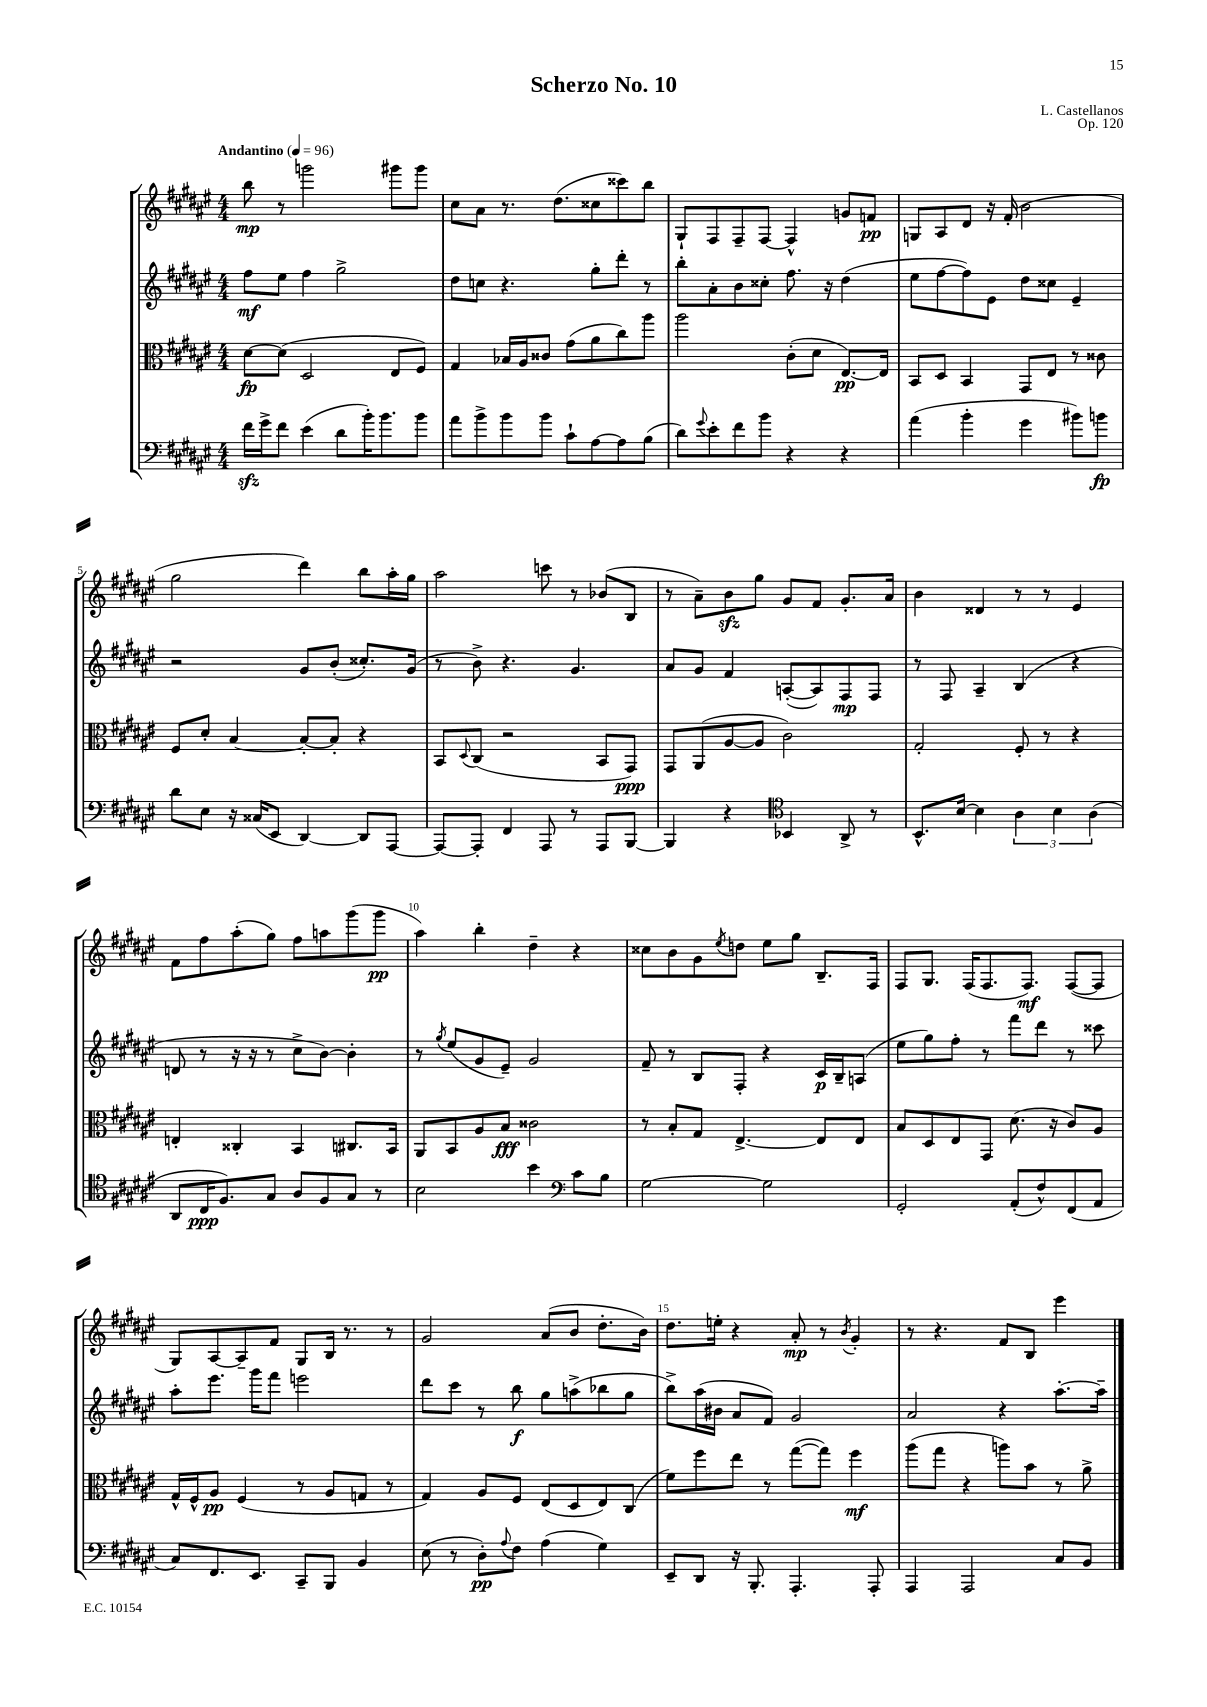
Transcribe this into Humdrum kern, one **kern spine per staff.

**kern	**kern	**kern	**kern
*staff4	*staff3	*staff2	*staff1
*clefF4	*clefC3	*clefG2	*clefG2
*k[f#c#g#d#a#e#]	*k[f#c#g#d#a#e#]	*k[f#c#g#d#a#e#]	*k[f#c#g#d#a#e#]
*M4/4	*M4/4	*M4/4	*M4/4
*MM96	*MM96	*MM96	*MM96
16f#	[8d#	8ff#	8bb
16g#^	.	.	.
8f#	(8d#]	8ee#	8r
(4e#	2D#	4ff#	2ggg
8d#	.	2gg#^	.
16b')	.	.	.
8.b	.	.	.
.	8E#	.	8ggg#
8b	8F#)	.	8ggg#
=	=	=	=
8a#	4G#	8dd#	8cc#
8b^	.	8cc	8a#
8b	16B-	4.r	8.r
.	16A#	.	.
8b	8c##	.	.
.	.	.	(8.dd#
8c#`	(8g#	.	.
[8A#	8a#	8gg#'	8cc##
8A#]	8cc#)	8ddd#'	8ccc##)
(8B	8aa#	8r	8bb
=	=	=	=
8d#)	2aa#	8bb'	8G#`
8qqg#	.	.	.
8e#'	.	8a#'	8F#
8f#	.	8b	8F#~
8b	.	8cc##'	[8F#
4r	(8c#'	8.ff#	4F#^^]
.	8d#	.	.
.	.	16r	.
4r	[8.E#)	(4dd#	8g
.	.	.	8f
.	16E#]	.	.
=	=	=	=
(4a#	8BB	8ee#	8G
.	8D#	[8ff#	8A#
4b'	4BB	8ff#])	8d#
.	.	8e#	16r
.	.	.	(16f#'
4g#	8GG#	8dd#	2b
.	8E#	8cc##	.
8b#)	8r	4e#~	.
8b	8c##	.	.
=	=	=	=
8d#	8F#	2r	2gg#
8E#	8d#'	.	.
16r	[4B	.	.
(16C##	.	.	.
8EE#	.	.	.
[4DD#)	8B'_	8g#	4ddd#)
.	8B']	(8b'	.
8DD#]	4r	8.cc##')	8bb
[8AAA#	.	.	16aa#'
.	.	(16g#	16gg#
=	=	=	=
8AAA#_	8BB	8r	2aa#
.	8qqD#	.	.
8AAA#']	(8C#	8b^)	.
4FF#	2r	4.r	.
8AAA#	.	.	8ccc
8r	.	4.g#	8r
8AAA#	8BB	.	(8b-
[8BBB	8GG#)	.	8B
=	=	=	=
4BBB]	8GG#	8a#	8r
.	(8AA#	8g#	8a#~)
4r	[8A#	4f#	8b
.	8A#]	.	8gg#
*clefC4	*	*	*
4BB-	2c#)	([8A'	8g#
.	.	8A])	8f#
8AA#^	.	8F#	8.g#'
8r	.	8F#	.
.	.	.	16a#
=	=	=	=
8.BB^^	2G#'	8r	4b
.	.	8F#	.
[16B	.	.	.
4B]	.	4A#~	4d##
6A#	8F#'	(4B	8r
.	8r	.	8r
6B	.	.	.
.	4r	4r	4e#
(6A#	.	.	.
=	=	=	=
8AA#	4E'	8d	8f#
16C#	.	8r	8ff#
8.F#)	.	.	.
.	4C##'	16r	(8aa#'
.	.	16r	.
8G#	.	8r	8gg#)
8A#	4BB	8cc#^	8ff#
8F#	.	[8b)	8aa
8G#	8.C#	4b']	(8ggg#
8r	.	.	8ggg#
.	16BB	.	.
=	=	=	=
2B	8AA#	8r	4aa#)
.	.	8qgg#	.
.	8BB	(8ee#	.
.	8A#	8g#	4bb'
.	8B	8e#~)	.
4b	2c##	2g#	4dd#~
*clefF4	*	*	*
8c#	.	.	4r
8B	.	.	.
=	=	=	=
[2G#	8r	8f#~	8cc##
.	8B'	8r	8b
.	8G#	8B	8g#
.	.	.	8qee#
.	[4.E#^	8F#'	8dd
2G#]	.	4r	8ee#
.	.	.	8gg#
.	8E#]	16c#	8.B~
.	.	16B~	.
.	8E#	(8A	.
.	.	.	16F#
=	=	=	=
2GG#'	8B	8ee#	8F#
.	8D#	8gg#)	8.G#
.	8E#	8ff#'	.
.	.	.	(16F#
.	8GG#	8r	8.F#
(8AA#'	(8.d#	8fff#	.
.	.	.	8.F#)
8F#^^)	.	8ddd#	.
.	16r	.	.
(8FF#	8c#)	8r	([8F#
8AA#	8A#	8ccc##	8F#]
=	=	=	=
8C#)	16G#^^	8aa#'	8G#)
.	16F#^^	.	.
8.FF#	8A#	8.eee#	[8A#
.	(4F#	.	8A#~]
8.EE#	.	16ggg#	.
.	.	8fff#	8f#
8CC#~	8r	2eee	8G#
8BBB	8A#	.	16B
.	.	.	8.r
4BB	8G	.	.
.	8r	.	8r
=	=	=	=
(8E#	4G#)	8ddd#	2g#
8r	.	8ccc#	.
8D#')	8A#	8r	.
8qqA#	.	.	.
8F#	8F#	8bb	.
(4A#	(8E#	8gg#	(8a#
.	8D#	(8aa^	8b
4G#)	8E#)	8bb-	8.dd#'
.	(8C#	8gg#	.
.	.	.	16b)
=	=	=	=
8EE#~	8f#)	8bb^)	8.dd#
8DD#	8ff#	(16aa#	.
.	.	16b#	16ee'
16r	8ee#	8a#	4r
8.BBB'	.	.	.
.	8r	8f#)	.
4.AAA#'	([8gg#	2g#	8a#'
.	8gg#])	.	8r
.	.	.	8qb
.	4ff#	.	4g#'
8AAA#'	.	.	.
=	=	=	=
4AAA#	(8aa#	2a#	8r
.	8gg#	.	4.r
2AAA#	4r	.	.
.	8aa)	4r	8f#
.	8b	.	8B
8C#	8r	[8.aa#'	4eee#
8BB	8a#^	.	.
.	.	16aa#~]	.
==	==	==	==
*-	*-	*-	*-
